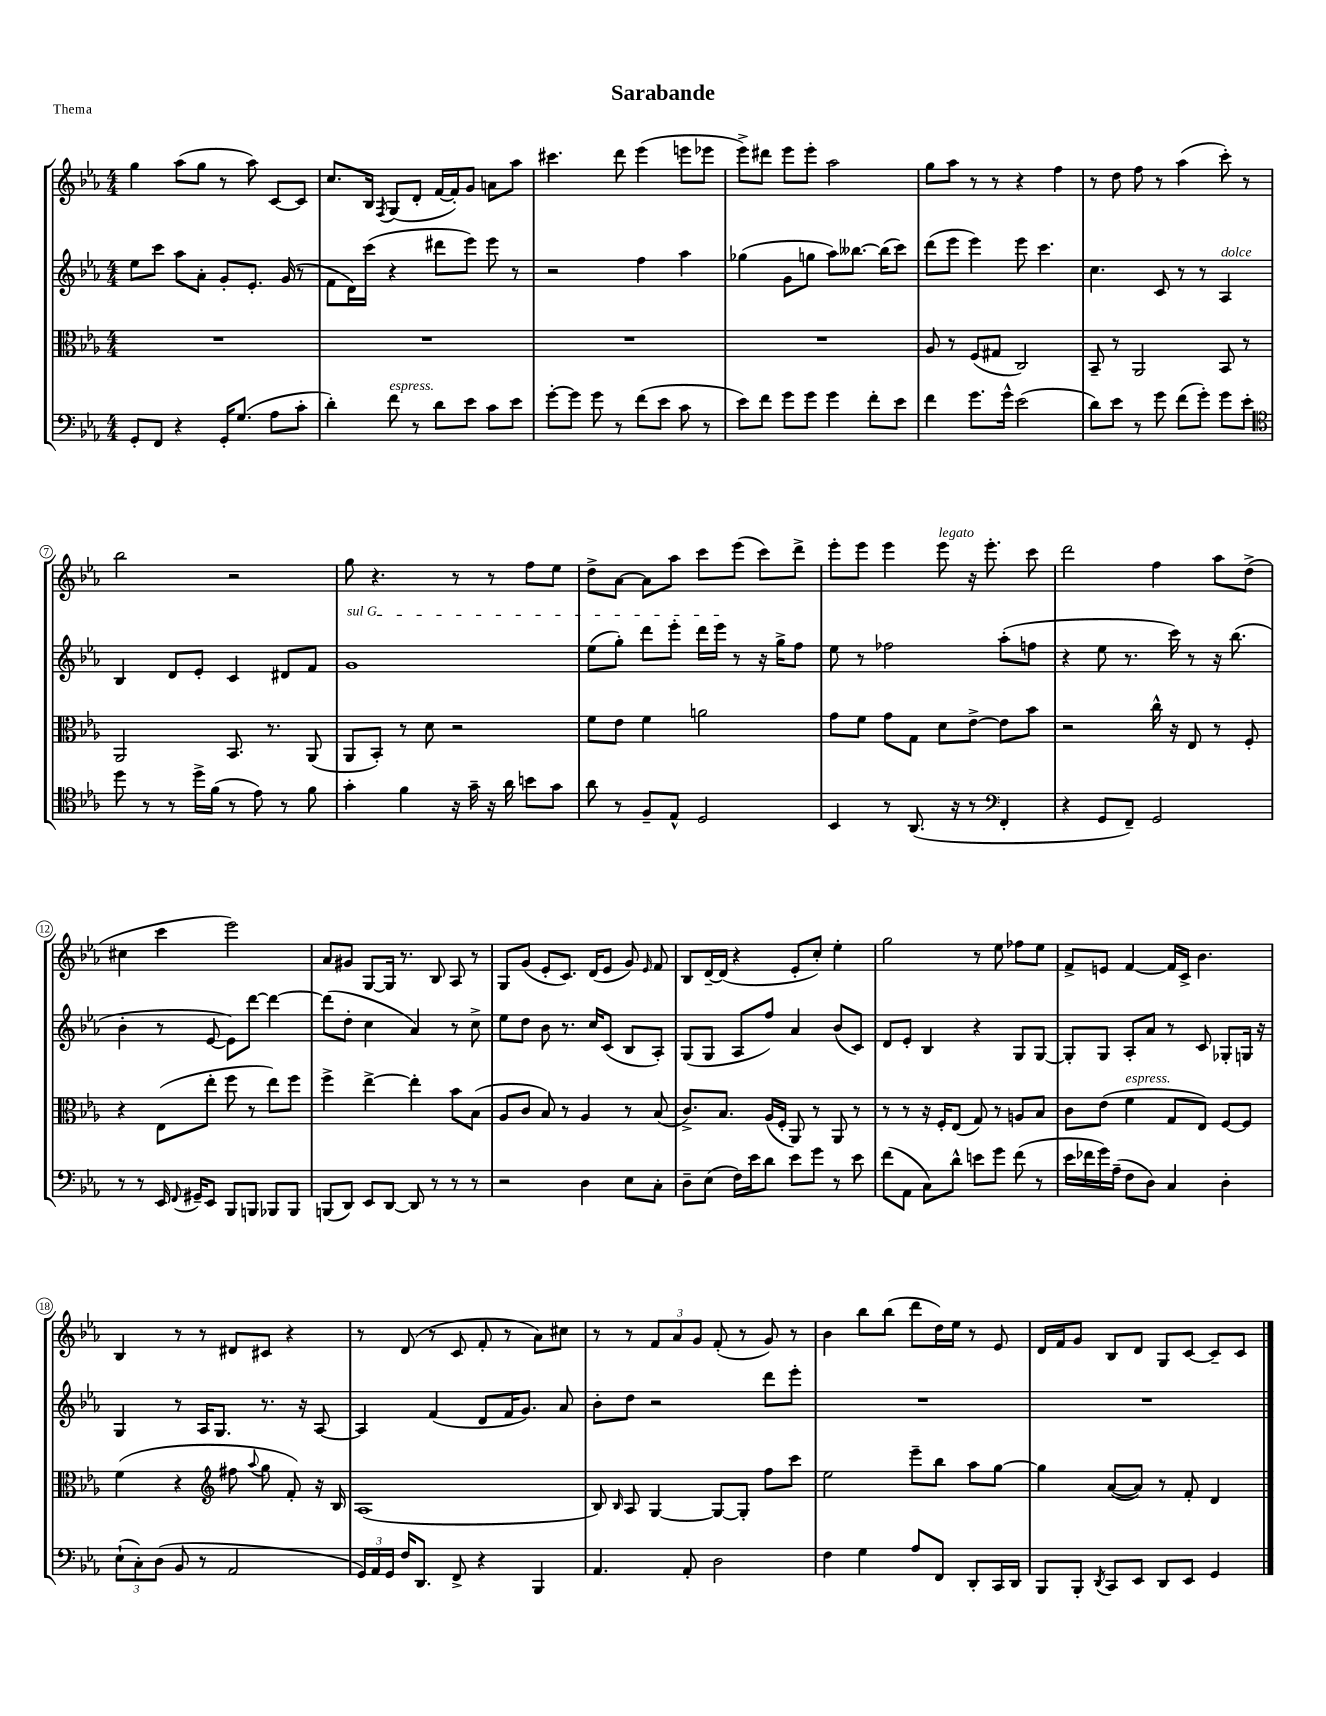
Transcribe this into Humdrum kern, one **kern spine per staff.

**kern	**kern	**kern	**kern
*part4	*part3	*part2	*part1
*staff4	*staff3	*staff2	*staff1
*clefF4	*clefC3	*clefG2	*clefG2
*k[b-e-a-]	*k[b-e-a-]	*k[b-e-a-]	*k[b-e-a-]
*M4/4	*M4/4	*M4/4	*M4/4
=1	=1	=1	=1
8GG'/L	1r	8ee-\L	4gg\
8FF/J	.	8ccc\J	.
4r	.	8aa-\L	(8aa-\L
.	.	8a-'\J	8gg\J
16GG'/KL	.	8g'/L	8r
(8.G/J	.	.	.
.	.	8.e-'/J	8aa-\)
8A-\L	.	.	[8c/L
.	.	(16g/	.
8c'\J	.	8r	8c/J]
=2	=2	=2	=2
4d'\)	1r	8f\L	8.cc/L
.	.	16d\L)	.
.	.	(16ccc\JJ	16B-/Jk
.	.	.	8qF/
!LO:TX:a:i:t=espress.	!	!	!
8f\	.	4r	(8G/L
8r	.	.	8d'/J
8d\L	.	8ddd#X\L	[16f/LL
.	.	.	16f'/J])
8e-\J	.	8eee-\J)	8g/J
8c\L	.	8eee-\	8an\L
8e-\J	.	8r	8aa-\J
=3	=3	=3	=3
[8g'\L	1r	2r	4.ccc#X\
8g\J]	.	.	.
8g\	.	.	.
8r	.	.	8ddd\
(8f\L	.	4ff\	(4eee-\
8e-\J	.	.	.
8c\	.	4aa-\	8eeen\L
8r	.	.	8eee-X\J
=4	=4	=4	=4
8e-\L)	1r	(4gg-X\	8eee-^\L)
8f\J	.	.	8ddd#X\J
8g\L	.	8g\L	8eee-\L
8g\J	.	8ggn\J	8eee-'\J
4g\	.	8aa-\L)	2aa-\
.	.	[8.bb--X\J	.
8f'\L	.	.	.
.	.	(16bb--\KL]	.
8e-\J	.	8ccc\J)	.
=5	=5	=5	=5
4f\	8A-/	(8ddd\L	8gg\L
.	8r	8eee-\J	8aa-\J
8.g\L	(8F/L	4eee-\)	8r
.	8G#X/J	.	8r
16g^^\Jk	.	.	.
(2e-\	2C/)	8eee-\	4r
.	.	4.ccc\	.
.	.	.	4ff\
=6	=6	=6	=6
8d\L)	8BB-~/	4.cc\	8r
8e-\J	8r	.	8dd\
8r	2AA-/	.	8ff\
8g\	.	8c/	8r
(8f\L	.	8r	(4aa-\
8g'\J)	.	8r	.
!	!	!LO:TX:a:i:t=dolce	!
8g\L	8BB-/	4A-/	8ccc'\)
8e-'\J	8r	.	8r
!!LO:LB:g=z
=7	=7	=7	=7
*clefC4	*	*	*
8dd\	2AA-/	4B-/	2bb-\
8r	.	.	.
8r	.	8d/L	.
16dd^\LL	.	8e-'/J	.
(16f\JJ	.	.	.
8r	8.BB-/	4c/	2r
8e-\)	.	.	.
.	8.r	.	.
8r	.	8d#X/L	.
8f\	(8AA-/	8f/J	.
=8	=8	=8	=8
!	!	!LO:TX:a:i:t=sul G	!
4g'\	8AA-/L	1g	8gg\
.	8BB-'/J)	.	4.r
4f\	8r	.	.
.	8d\	.	.
16r	2r	.	8r
16g~\	.	.	.
16r	.	.	8r
16a-\	.	.	.
8bn\L	.	.	8ff\L
8g\J	.	.	8ee-\J
=9	=9	=9	=9
8a-\	8f\L	(8ee-\L	8dd^\L
8r	8e-\J	8gg'\J)	[8a-\J
8F~/L	4f\	8ddd\L	8a-\L]
8E-^^/J	.	8eee-'\J	8aa-\J
2D/	2an\	16ddd\LL	8ccc\L
.	.	16eee-\JJ	.
.	.	8r	(8eee-\J
.	.	16r	8ccc\L)
.	.	16gg^\KL	.
.	.	8ff\J	8ddd^\J
=10	=10	=10	=10
4BB-/	8g\L	8ee-\	8eee-'\L
.	8f\J	8r	8eee-\J
8r	8g\L	2ff-X\	4eee-\
(8.AA-/	8G\J	.	.
!	!	!	!LO:TX:a:i:t=legato
.	8d\L	.	8eee-\
16r	.	.	.
8r	[8e-^\J	.	16r
.	.	.	8.eee-'\
*clefF4	*	*	*
4FF'/	8e-\L]	(8aa-'\L	.
.	8b-\J	8ffn\J	8ccc\
=11	=11	=11	=11
4r	2r	4r	2ddd\
8GG/L	.	8ee-\	.
8FF~/J)	.	8.r	.
2GG/	16cc^^\	.	4ff\
.	16r	16ccc\)	.
.	8E-/	8r	.
.	8r	16r	8aa-\L
.	.	(8.bb-\	.
.	8F'/	.	(8dd^\J
!!LO:LB:g=z
=12	=12	=12	=12
8r	4r	4b-'\	4cc#X\
8r	.	.	.
16EE-/	(8E-\L	8r	4ccc\
8qqFF/	.	.	.
16GG#X~/KL	.	.	.
8EE-/J	8ee-'\J	[8e-/	.
8BBB-/L	8ff\	8e-\L])	2eee-\)
8BBBn/J	8r	[8ddd\J	.
8BBB-X/L	8ee-\L)	4ddd\_	.
8BBB-/J	8ff\J	.	.
=13	=13	=13	=13
(8BBBn/L	4ff^\	(8ddd\L]	8a-/L
8DD/J)	.	8dd'\J	8g#X/J
8EE-/L	[4ee-^\	4cc\	[8G/L
[8DD/J	.	.	16G/Jk]
.	.	.	8.r
8DD/]	4ee-'\]	4a-/)	.
8r	.	.	8B-/
8r	8b-\L	8r	8A-/
8r	(8B-\J	8cc^\	8r
=14	=14	=14	=14
2r	8A-/L	8ee-\L	8G/L
.	8c/J	8dd\J	(8g/J
.	8B-/)	8b-\	8e-'/L
.	8r	8.r	8.c/J)
4D\	4A-/	.	.
.	.	16cc/KL	(16d/KL
.	.	(8c/J	8e-/J
8E-\L	8r	8B-/L	8g/)
.	.	.	16qqe-/
8C'\J	(8B-/	8A-'/J)	8f/
=15	=15	=15	=15
8D~\L	8.c^/L)	(8G/L	8B-/L
(8E-\J	.	8G/J	[16d~/L
.	8.B-/J	.	(16d/JJ]
16F\LL)	.	8A-/L	4r
16e-\J	.	.	.
8d\J	(16A-/LL	8ff/J)	.
.	16F'/JJ	.	.
8e-\L	8AA-/)	4a-/	8e-'/L
8g\J	8r	.	8cc'/J)
8r	8AA-/	(8b-/L	4ee-'\
8e-\	8r	8c/J)	.
=16	=16	=16	=16
(8f\L	8r	8d/L	2gg\
8AA-\J	8r	8e-'/J	.
8C\L)	16r	4B-/	.
.	16F'/KL	.	.
8d^^\J	(8E-/J	.	.
8en\L	8G/)	4r	8r
8g\J	8r	.	8ee-\
(8f\	8An/L	8G/L	8ff-X\L
8r	8B-/J	[8G/J	8ee-\J
=17	=17	=17	=17
16e-\LL	8c\L	8G'/L]	8f^/L
16f-X\	.	.	.
16g\)	(8e-\J	8G/J	8en/J
(16A-~\JJ	.	.	.
!	!LO:TX:a:i:t=espress.	!	!
8F\L	4f\	8A-'/L	[4f/
8D\J)	.	8a-/J	.
4C/	8G/L	8r	16f/LL]
.	.	.	16c^/JJ
.	8E-/J)	8c/	4.b-\
4D'\	[8F/L	8G-X'/L	.
.	8F/J]	16Gn/Jk	.
.	.	16r	.
!!LO:LB:g=z
=18	=18	=18	=18
(12E-`\L	(4f\	4G/	4B-/
12C'\)	.	.	.
(12D\J	.	.	.
8BB-/	4r	8r	8r
8r	.	16A-/KL	8r
.	.	8.G/J	.
*	*clefG2	*	*
2AA-/	8ff#X\	.	8d#X/L
.	8qqaa-/	.	.
.	8gg\	8.r	8c#X/J
.	8f'/)	.	4r
.	.	16r	.
.	16r	[8A-/	.
.	16B-/	.	.
=19	=19	=19	=19
24GG/LL)	(1A-	4A-/]	8r
24AA-/	.	.	.
24GG/JJ	.	.	.
16F/KL	.	.	(8d/
8.DD/J	.	.	.
.	.	(4f/	8r
8FF^/	.	.	8c/
4r	.	8d/L	8f'/
.	.	16f/K	8r
.	.	8.g/J)	.
4BBB-/	.	.	8a-\L)
.	.	8a-/	8cc#X\J
=20	=20	=20	=20
4.AA-/	8B-/)	8b-'\L	8r
.	16qqB-/	.	.
.	8A-/	8dd\J	8r
.	[4G/	2r	12f/L
.	.	.	12a-/
8AA-'/	.	.	.
.	.	.	12g/J
2D\	8G/L_	.	(8f'/
.	8G'/J]	.	8r
.	8ff\L	8ddd\L	8g/)
.	8ccc\J	8eee-'\J	8r
=21	=21	=21	=21
4F\	2ee-\	1r	4b-\
4G\	.	.	8bb-\L
.	.	.	(8bb-\J
8A-/L	8eee-~\L	.	8ddd\L
8FF/J	8bb-\J	.	16dd\L)
.	.	.	16ee-\JJ
8DD'/L	8aa-\L	.	8r
16CC/L	[8gg\J	.	8e-/
16DD/JJ	.	.	.
=22	=22	=22	=22
8BBB-/L	4gg\]	1r	16d/LL
.	.	.	16f/J
8BBB-'/J	.	.	8g/J
8qDD/	.	.	.
8CC/L	([8a-/L	.	8B-/L
8EE-/J	8a-/J])	.	8d/J
8DD/L	8r	.	8G/L
8EE-/J	8f'/	.	[8c/J
4GG/	4d/	.	8c~/L]
.	.	.	8c/J
==	==	==	==
*-	*-	*-	*-
